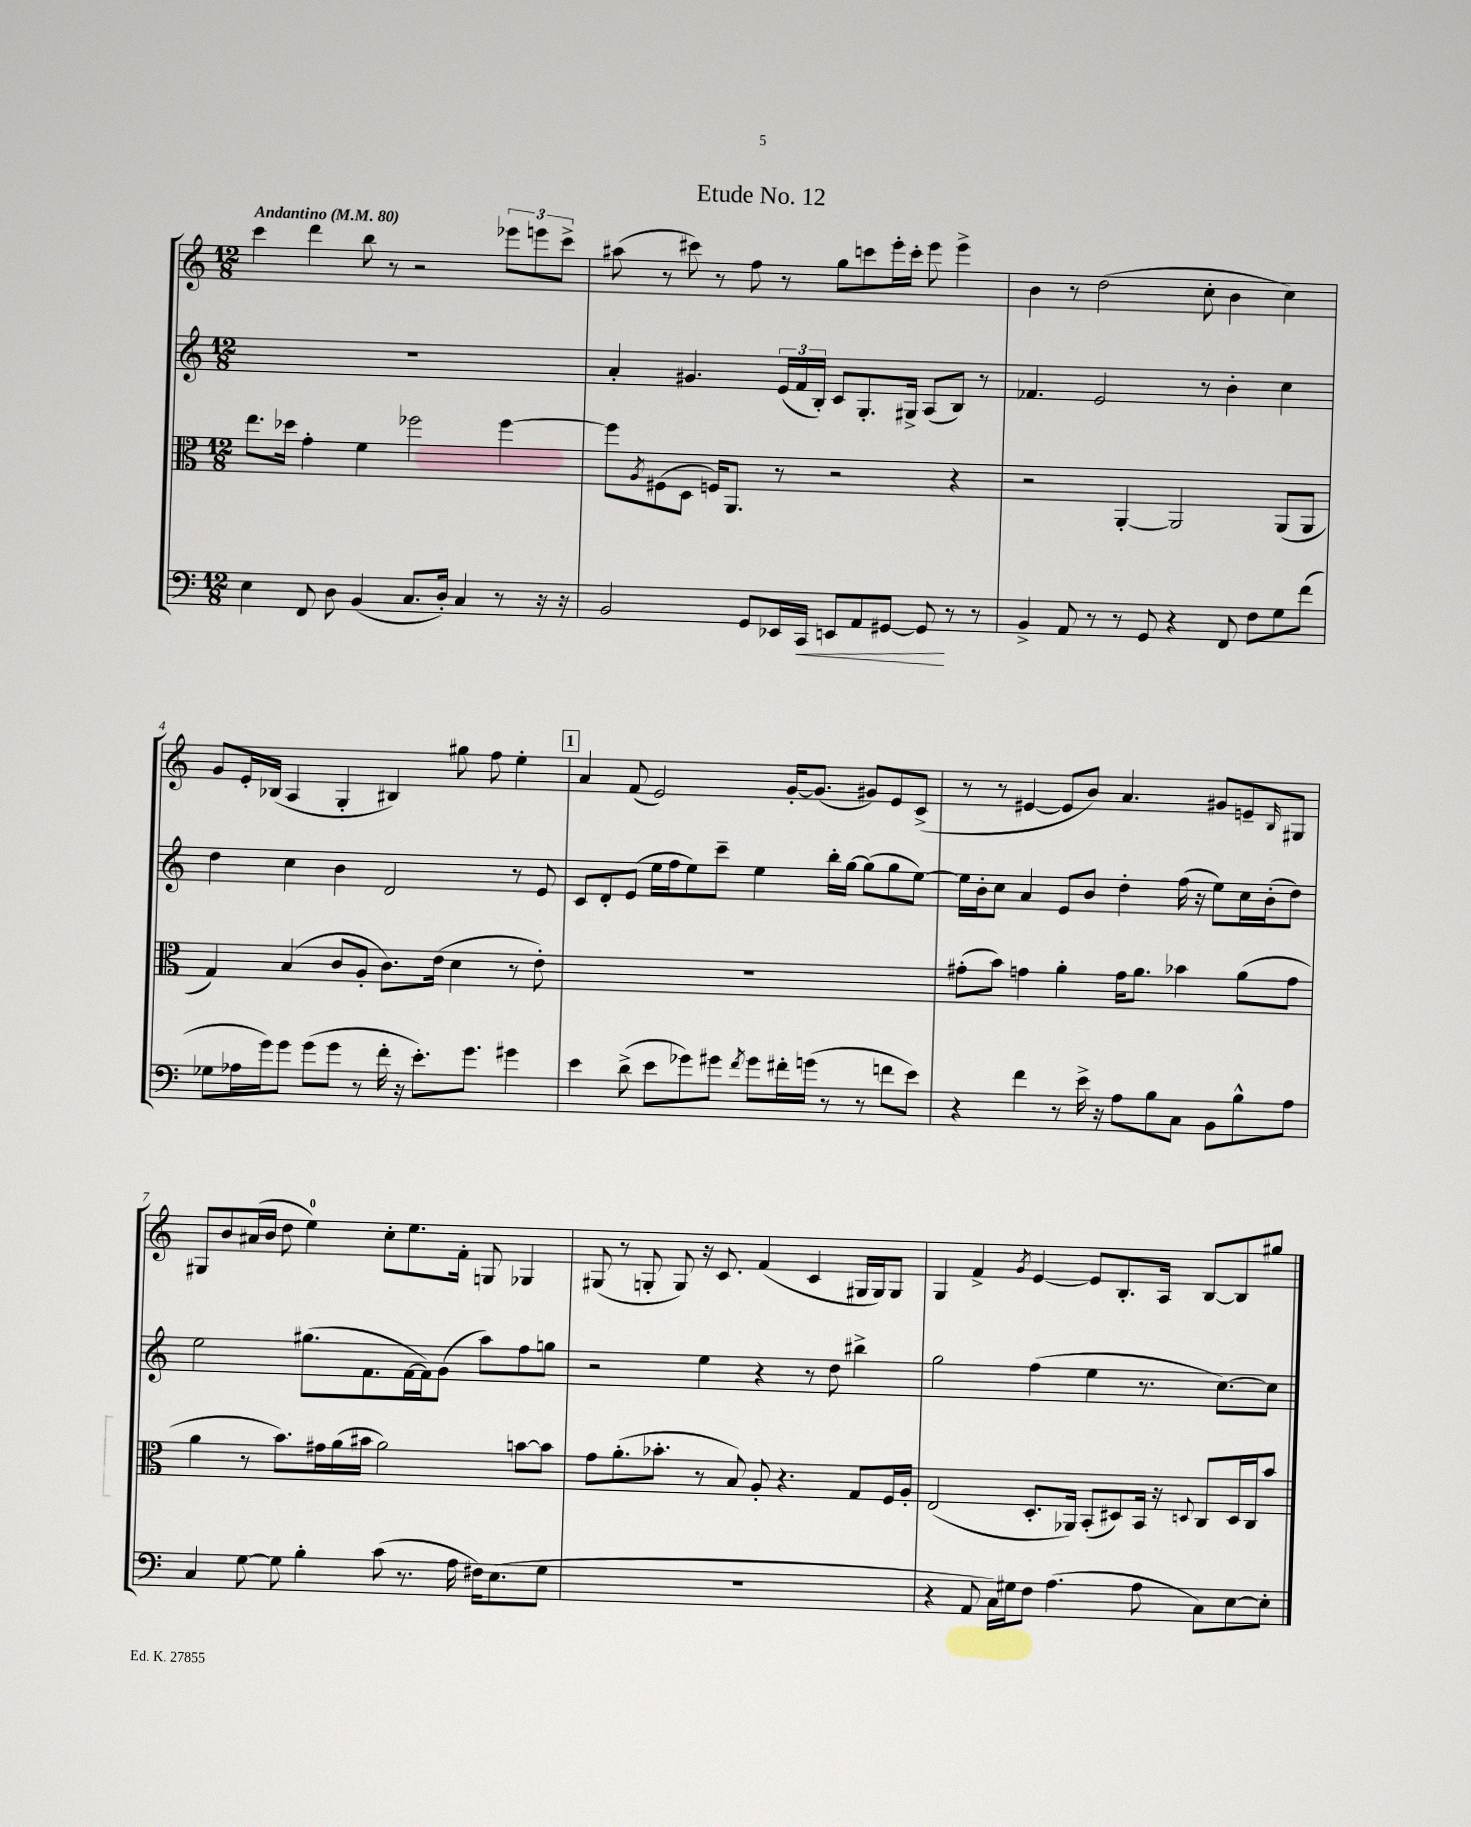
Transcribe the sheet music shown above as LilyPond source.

\header { title = "Etude No. 12" }
<<
\new StaffGroup <<
\new Staff = "s0" {
    \clef treble \key c \major \numericTimeSignature \time 12/8 \tempo "Andantino" 4 = 80
    c'''4 d'''4 b''8 r8 r2 \tuplet 3/2 { ees'''8 e'''8 c'''8-> } |
    ais''8( r8 cis'''8) r8 f''8 r8 g''8 c'''8 e'''16-. c'''16-. e'''8 e'''4-> |
    b'4 r8 d''2( c''8-. b'4 c''4) |
    g'8 e'16-. bes16( a4 g4-. bis4) gis''8 f''8 e''4-. |
    \mark \markup { \box "1" } a'4 f'8( e'2) g'16~-. g'8.( gis'8) e'8 c'8->( |
    r8 r8 eis'4~ eis'8 b'8) a'4. gis'8 e'8-- \grace { b16 } gis8 |
    gis8 b'8 ais'16( b'16 d''8 e''4-0) c''8-. e''8. f'16-. g8 ges4 |
    gis8( r8 g8-. g8) r16 c'8. f'4( c'4 gis16 gis16) gis8 |
    g4 f'4-> \acciaccatura { g'8 } e'4~ e'8 b8.-. a16 b8~ b8 gis''8 \bar "|." |
}
\new Staff = "s1" {
    \clef treble \key c \major \numericTimeSignature \time 12/8
    R1. |
    a'4-. gis'4. \tuplet 3/2 { e'16( f'16 b16-.) } c'8 g8.-. gis16-> a8( b8) r8 |
    fes'4. e'2 r8 b'4-. c''4 |
    d''4 c''4 b'4 d'2 r8 e'8 |
    \mark \markup { \box "1" } c'8 d'8-. e'8( e''16 f''16 e''8) c'''8-- e''4 b''16-. g''16~ g''8( g''8 e''8~) |
    e''16 b'16-. c''8 a'4 e'8 b'8 d''4-. f''16( r16 e''8) c''16 b'16-.( d''8) |
    e''2 gis''8.( f'8. f'16~ f'16) g'8( a''8) f''8 g''8 |
    r2 e''4 r4 r8 d''8 bis''4-> |
    g''2 f''4( e''4 r8. c''8.~) c''8 \bar "|." |
}
\new Staff = "s2" {
    \clef alto \key c \major \numericTimeSignature \time 12/8
    e''8. des''16 g'4-. f'4 fes''2 fes''4~ |
    fes''8 \acciaccatura { a8 } fis8( d8 f16) a,8. r8 r2 r4 |
    r2 a,4~-. a,2 a,8( a,8 |
    g4) b4( c'8 a8-. c'8.) e'16( d'4 r8 e'8-.) |
    \mark \markup { \box "1" } R1. |
    gis'8-.( b'8) g'4 a'4-. g'16 a'8. bes'4 a'8( g'8 |
    a'4 r8 b'8.) gis'16 a'16( bis'16 a'2) b'8~ b'8 |
    g'8 a'8.-.( bes'8.-. r8 b8) a8-. r4. g8 f16 a16-. |
    e2( d8.-. aes,16) b,8-.( dis8) b,16 r16 \appoggiatura { d8 } c8 d16 c16 b'8 \bar "|." |
}
\new Staff = "s3" {
    \clef bass \key c \major \numericTimeSignature \time 12/8
    e4 f,8 d8 b,4( c8. d16-.) c4 r8 r16 r16 |
    b,2 g,8 ees,16 c,16\< e,8 a,8 gis,8~ gis,8\! r8 r8 |
    b,4-> a,8 r8 r8 g,8 r4 f,8 f8 g8 f'8( |
    ges8 aes16 g'16) g'8 g'8( g'8 r8 f'16-. r16 e'8.-.) g'8. gis'4 |
    \mark \markup { \box "1" } e'4 d'8->( e'8 ges'8) gis'8 \acciaccatura { f'8 } gis'8 fis'16-. g'16( r8 r8 f'8 e'8) |
    r4 f'4 r8 e'16-> r16 a8 b8 c8 b,8 b8-^ a8 |
    c4 g8~ g8 b4-. c'8( r8. a16 fis16) e8.( g8 |
    R1. |
    r4 a,8 c16) gis16 f8 a4.( a8 c8) e8~ e8-. \bar "|." |
}
>>
>>
